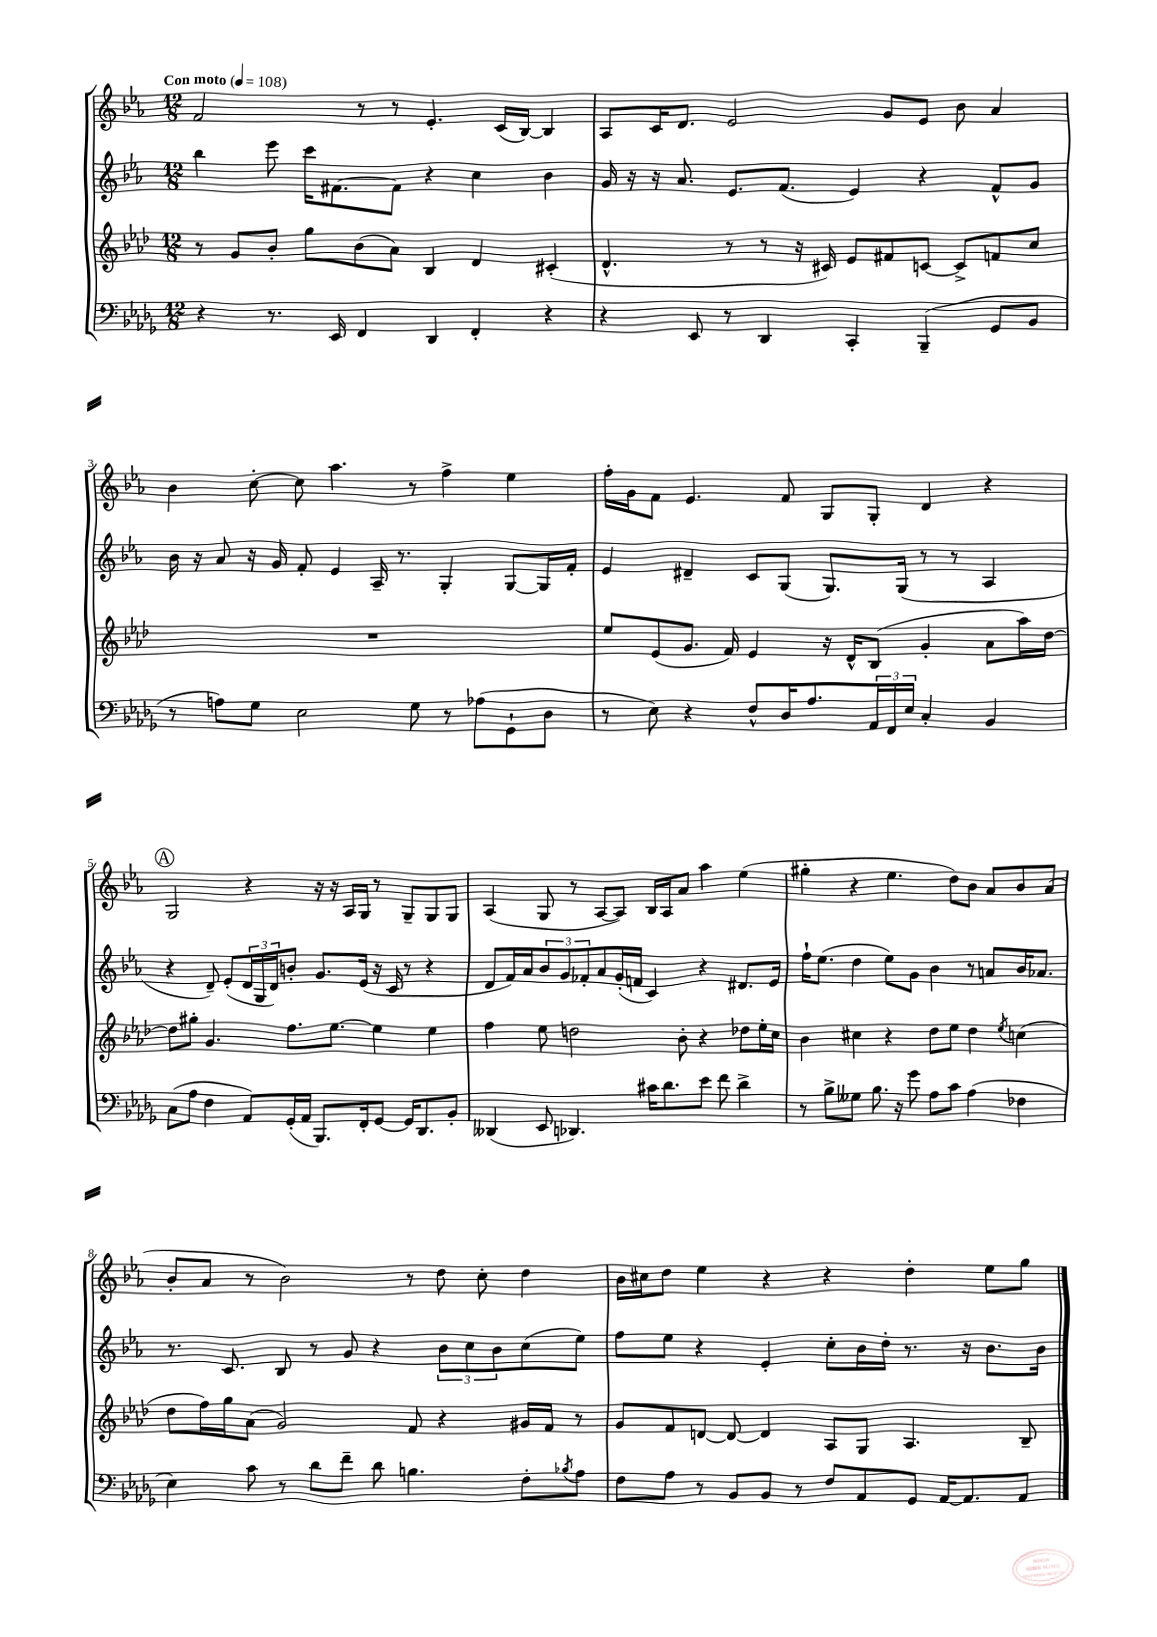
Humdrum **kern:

**kern	**kern	**kern	**kern
*staff4	*staff3	*staff2	*staff1
*clefF4	*clefG2	*clefG2	*clefG2
*k[b-e-a-d-g-]	*k[b-e-a-d-]	*k[b-e-a-]	*k[b-e-a-]
*M12/8	*M12/8	*M12/8	*M12/8
*MM108	*MM108	*MM108	*MM108
4r	8r	4bb-	2f
.	8g	.	.
8.r	8b-'	8eee-	.
.	8gg	16ccc	.
16EE-	.	[8.f#	.
4FF	(8b-	.	8r
.	8a-)	8f#]	8r
4DD-	4B-	4r	4.e-'
4FF'	4d-	4cc	.
.	.	.	(16c
.	.	.	[16B-)
4r	(4c#'	4b-	4B-]
=	=	=	=
4r	4.d-^^	16g	8A-
.	.	16r	.
.	.	16r	16c
.	.	8.a-	8.d
8EE-	.	.	.
8r	8r	8.e-	2e-
4DD-	8r	.	.
.	.	(8.f	.
.	16r	.	.
.	16c#)	.	.
4CC'	8e-	4e-)	.
.	8f#	.	8g
(4BBB-~	[8c	4r	8e-
.	8c^]	.	8b-
8GG-	8f	8f^^	4a-
8BB-	8cc	8g	.
=	=	=	=
8r	1.r	16b-	4b-
.	.	16r	.
8A)	.	8a-	.
8G-	.	16r	[8cc'
.	.	16g	.
2E-	.	8f'	8cc]
.	.	4e-	4.aa-
.	.	16A-~	.
.	.	8.r	.
8G-	.	.	8r
8r	.	4G'	4ff^
(8A-	.	.	.
8GG-`	.	[8G	4ee-
8D-	.	16G]	.
.	.	16f'	.
=	=	=	=
8r	8ee-	4e-	16ff'
.	.	.	16g
8E-)	(8e-	.	8f
4r	8.g	4d#~	4.e-
.	16f)	.	.
8F^^	4e-	8c	.
16D-	.	(8G	8f
8.A-	.	.	.
.	16r	8.G)	8G
.	16d-^^	.	.
24AA-	(8B-	.	8G'
24FF	.	.	.
.	.	(16G	.
24E-	.	.	.
4C'	4g'	8r	4d
.	.	8r	.
4BB-	8a-	4A-	4r
.	16aa-)	.	.
.	[16dd-	.	.
=	=	=	=
(8C	8dd-]	4r	2G
8A-	8gg#'	.	.
4F	4.g	8d~)	.
.	.	(8e-'	.
8AA-)	.	24d	4r
.	.	24G	.
.	.	24d)	.
(16GG-'	8.ff	8b'	.
16AA-	.	.	.
8.BBB-)	.	8.g	16r
.	[8.ee-	.	16r
.	.	.	16A-
16FF'	.	(16e-	16G
[8GG-	4ee-]	16r	8r
.	.	16c	.
16GG-]	.	8r	8G~
8.DD-	.	.	.
.	4ee-	4r	8G
8BB-'	.	.	8G
=	=	=	=
(4DD--	4ff	8d	(4A-
.	.	16f)	.
.	.	16a-	.
8EE-	8ee-	12b-	8G
.	.	12g	.
4.DD-)	2dd	.	8r
.	.	12f-'	.
.	.	8a-	[8A-
.	.	(16g'	8A-])
.	.	16f	.
16c#	.	4c)	16B-
8.d-	.	.	16A-
.	8b-'	.	8a-
8e-	4r	4r	4aa-
8f	.	.	.
4d-^	8dd-	8.d#	(4ee-
.	16ee-'	.	.
.	16cc	16e-	.
=	=	=	=
8r	4b-	16ff`	4gg#'
.	.	(8.ee-	.
8B-^	.	.	.
8G--	4cc#	4dd	4r
8.B-	.	.	.
.	4r	8ee-)	4.ee-
16r	.	.	.
8g-	.	8g	.
8A-	8dd-	4b-	.
8c	8ee-	.	8dd)
(4A-	4dd-	8r	8b-
.	.	8a	8a-
.	8qee-	.	.
4F-	(4cc	16b-	8b-
.	.	8.a-	.
.	.	.	(8a-
=	=	=	=
4E-)	8dd-	8.r	8b-'
.	16ff)	.	8a-
.	16gg	8.c	.
8c	(8a-	.	8r
8r	2g)	8B-	2b-)
8d-	.	8r	.
8f~	.	8g	.
8d-	.	4r	.
4.B	8f	.	8r
.	4r	12b-	8dd
.	.	12cc	.
.	.	.	8cc'
.	.	12b-	.
8F'	16g#	(8cc	4dd
.	16f	.	.
8qB-	.	.	.
8A-	8r	8ee-)	.
=	=	=	=
8F	8g	8ff	16b-
.	.	.	16cc#
8A-	8f	8ee-	8dd
8r	[8d	4r	4ee-
8BB-	8d_	.	.
8BB-	4d]	4e-'	4r
8r	.	.	.
8F	8A-	8cc'	4r
8AA-	8G	16b-	.
.	.	16dd'	.
8GG-	4.A-	8.r	4dd'
[16AA-	.	.	.
8.AA-]	.	16r	.
.	.	8.b-	8ee-
8AA-	8B-~	.	8gg
.	.	16b-	.
==	==	==	==
*-	*-	*-	*-
